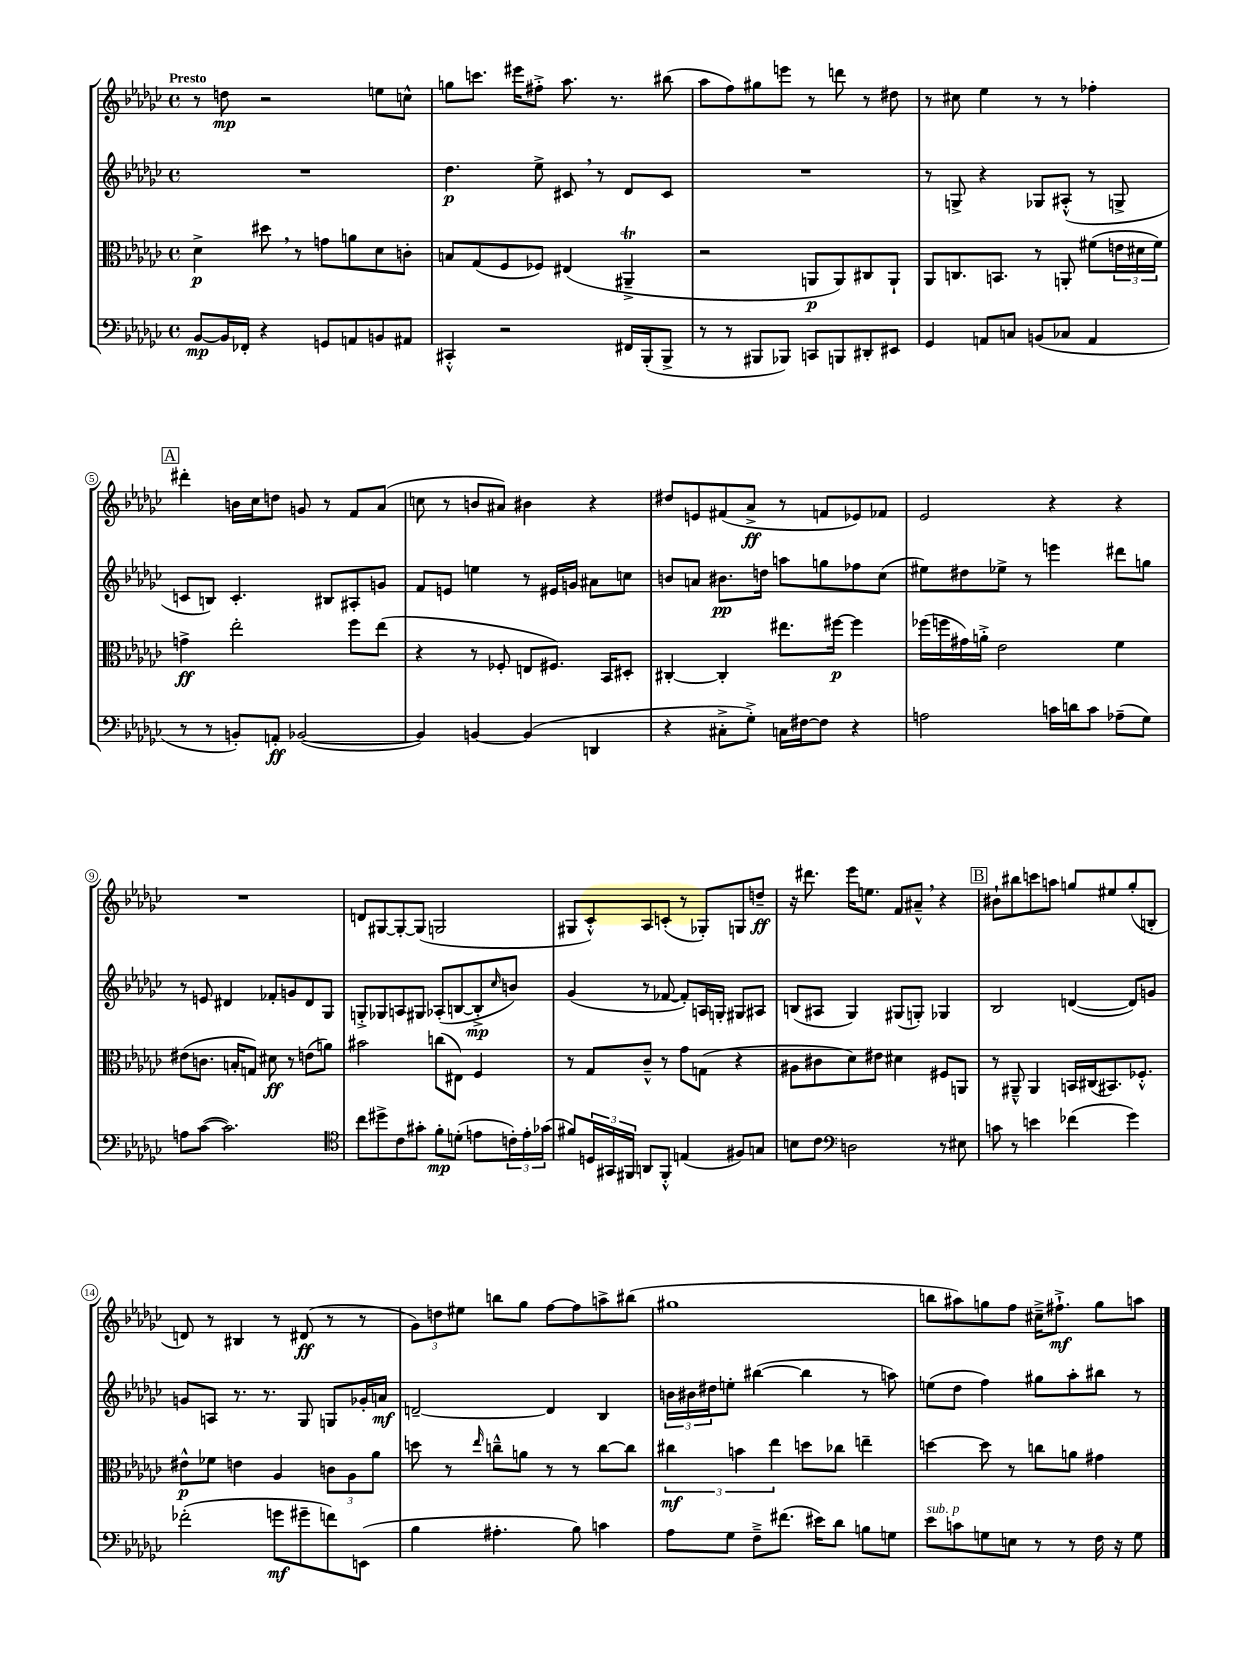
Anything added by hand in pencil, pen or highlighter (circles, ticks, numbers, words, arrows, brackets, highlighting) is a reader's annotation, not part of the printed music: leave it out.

**kern	**kern	**kern	**kern
*staff4	*staff3	*staff2	*staff1
*clefF4	*clefC3	*clefG2	*clefG2
*k[b-e-a-d-g-c-]	*k[b-e-a-d-g-c-]	*k[b-e-a-d-g-c-]	*k[b-e-a-d-g-c-]
*M4/4	*M4/4	*M4/4	*M4/4
*met(c)	*met(c)	*met(c)	*met(c)
[8BB-/L	4d-^\	1r	8r
16BB-/]L	.	.	8dd\
16FF-'/JJ	.	.	.
4r	8dd#\	.	2r
.	8r	.	.
8GG/L	8g\L	.	.
8AA/	8a\	.	.
8BB/	8d-\	.	8ee\L
8AA#/J	8c'\J	.	8cc^^\J
=	=	=	=
4CC#'^^/	8B/L	4.dd-\	8gg\L
.	(8G-/	.	8.ccc\J
2r	8F/	.	.
.	.	.	16eee#\LK
.	8F-/J)	8ee-^\	8ff#'^\J
.	(4E#/	8c#/	8.aa-\
.	.	8r	.
.	.	.	8.r
16FF#/LL	4AA#~^/	8d-/L	.
(16BBB-'/J	.	.	.
8BBB-^/J	.	8c#/J	(8bb#\
=	=	=	=
8r	2r	1r	8aa-\L
8r	.	.	8ff\)
8BBB#/L	.	.	8gg#\
8BBB-/J)	.	.	8eee\J
8CC/L	8AA/L	.	8r
8BBB/	8AA/)	.	8ddd\
8DD#'/	8C#/	.	8r
8EE#/J	8AA`/J	.	8dd#\
=	=	=	=
4GG-/	8AA-/L	8r	8r
.	8.C/	8G^/	8cc#\
8AA/L	.	4r	4ee-\
.	8.BB/J	.	.
8C/J	.	.	.
(8BB/L	8r	8G-/L	8r
8C-/J	8AA'/	(8A#'^^/J	8r
4AA/	(8f#\L	8r	4ff-'\
.	24e\L	8G^/	.
.	24d#\	.	.
.	24f#\JJ)	.	.
=	=	=	=
8r	4g^\	8c/L	4ddd#'\
8r	.	8B/J)	.
8BB'/L)	2ee-'\	4.c'/	16b\LL
.	.	.	16cc-\J
8AA'/J	.	.	8dd\J
([2BB-/	.	.	8g/
.	.	8B#/L	8r
.	8ff\L	8A#'/	8f/L
.	(8ee-\J	8g/J	(8a-/J
=	=	=	=
4BB-/])	4r	8f/L	8cc\
.	.	8e/J	8r
[4BB/	8r	4ee\	8b/L
.	8F-'/	.	8a#/J)
(4BB/]	8E/L	8r	4b#\
.	8.F#/J)	16e#/LL	.
.	.	16g/JJ	.
4DD/	.	8a#\L	4r
.	16BB-/LK	.	.
.	8D#'/J	8cc\J	.
=	=	=	=
4r	[4C#'/	8b/L	8dd#/L
.	.	8a/J	8e/
8C#'^\L	4C#'/]	8.b#\L	(8f#/
8G-'^\J)	.	.	8a-^/J
.	.	16dd\Jk	.
16C\LL	8.ee#\L	8aa\L	8r
[16F#\J	.	.	.
8F#\]J	.	8gg\	8f/L
.	[16ff#\Jk	.	.
4r	4ff#\]	8ff-\	8e-/)
.	.	(8cc-\J	8f-/J
=	=	=	=
2A\	(16ff-\LL	8ee#\L)	2e-/
.	16ff\	.	.
.	16g#\)	8dd#\	.
.	16a'^\JJ	.	.
.	2e-\	8ee-^\J	.
.	.	8r	.
16c\LL	.	4eee\	4r
16d\J	.	.	.
8c\J	.	.	.
(8A-~\L	4f\	8ddd#\L	4r
8G-\J)	.	8gg\J	.
=	=	=	=
8A\L	(8e#\L	8r	1r
([8c-\J	8.c\J	8e/	.
2.c-\])	.	4d#/	.
.	16B'/LK	.	.
.	8G/J)	.	.
.	8d#\	8f-'/L	.
.	8r	8g/	.
.	(8e\L	8d#/	.
.	8a\J)	8G-/J	.
=	=	=	=
*clefC4	*	*	*
8cc-\L	2b#\	8G'^/L	8d/L
8dd#^\	.	8G-/	[8G#/
8c-\	.	8A/	8G#'/_
8g#'\J	.	8G#/J	(8G#/]J
8f'\L	(8cc\L	(8A-'/L	2G/
(8d'\J	8E#\J)	[8B/	.
8e\L	4F/	8B'^/]	.
.	.	16qqcc-/	.
24c'\L)	.	8b/J)	.
24e'\	.	.	.
(24g-\JJ	.	.	.
=	=	=	=
8f#/L)	8r	(4g-/	8G#/L
24D/L	8G-/L	.	8c-'^^/)
24GG#/	.	.	.
24FF#/JJ	.	.	.
8AA/L	8c-~^^/J	8r	8A-/
8FF#'^^/J	8r	[8f-/	(8c'/J
(4E/	8g-\L	8f-'/]L)	8r
.	(8G\J	16A/L	8G-'/L)
.	.	16G'/JJ	.
8F#/L)	4r	8G#/L	8G/
8G/J	.	8A#/J	8dd~/J
=	=	=	=
8B\L	8A#\L	(8B/L	16r
.	.	.	8.ddd#\
8c-\J	8c#\	8A#/J	.
*clefF4	*	*	*
2D\	8d-\)	4G-/)	16eee-\LK
.	.	.	8.ee\J
.	8e#\J	.	.
.	4d#\	(8G#/L	8f/L
.	.	8G'/J)	8a#~^^/J
8r	8F#/L	4G-/	4r
8E#\	8AA/J	.	.
=	=	=	=
8c\	8r	2B-/	8b#`\L
8r	8AA#~^^/	.	8bb#\
4e\	4AA#/	.	8ccc\
.	.	.	8aa\J
(4f-\	16BB/LL	([4d/	8gg/L
.	(16C#/J	.	.
.	8.BB#/)	.	8ee#/
4g-\)	.	8d/]L)	(8gg'/
.	8.F-'^^/J	.	.
.	.	8g/J	8B'/J
=	=	=	=
(2f-'\	8e#^^\L	8g/L	8d/)
.	8f-\J	8A/J	8r
.	4e\	8.r	4B#/
.	.	8.r	.
8g\L	4A-/	.	8r
8g#~\	.	8G-/	(8d#/
8f\)	12c\L	8G/L	8r
.	12A-\	.	.
(8EE\J	.	16g-'/L	8r
.	12a-\J	.	.
.	.	16a/JJ	.
=	=	=	=
4B-\	8dd\	[2d~/	12g-\L)
.	.	.	12dd\
.	8r	.	.
.	.	.	12ee#\J
.	16qqee-/	.	.
4.A#'\	8cc~^^\L	.	8bb\L
.	8a\J	.	8gg-\J
.	8r	4d/]	[8ff\L
8B-\)	8r	.	8ff\]
4c\	[8cc\L	4B-/	8aa^\
.	8cc\]J	.	(8bb#\J
=	=	=	=
8A-\L	6cc#\	24b\LL	1gg#
.	.	24b#\	.
.	.	24dd#\J	.
8G-\J	.	8ee'\J	.
.	6b\	.	.
8F~^\L	.	([4bb#\	.
.	6ee-\	.	.
(8.f#\J	.	.	.
.	8dd\L	4bb#\]	.
16e#\LK)	.	.	.
8d-\J	8cc-\J	.	.
8B\L	4ee~\	8r	.
8G\J	.	8aa\)	.
=	=	=	=
8e-\L	[4dd\	(8ee\L	8bb\L
8c\	.	8dd-\J	8aa#\)
8G\	8dd\]	4ff\)	8gg\
8E\J	8r	.	8ff\J
8r	8cc\L	8gg#\L	16cc#~^\LK
.	.	.	8.ff#`^\J
8r	8a\J	8aa-'\	.
16F\	4g#\	8bb#\J	8gg\L
16r	.	.	.
8G\	.	8r	8aa\J
==	==	==	==
*-	*-	*-	*-
